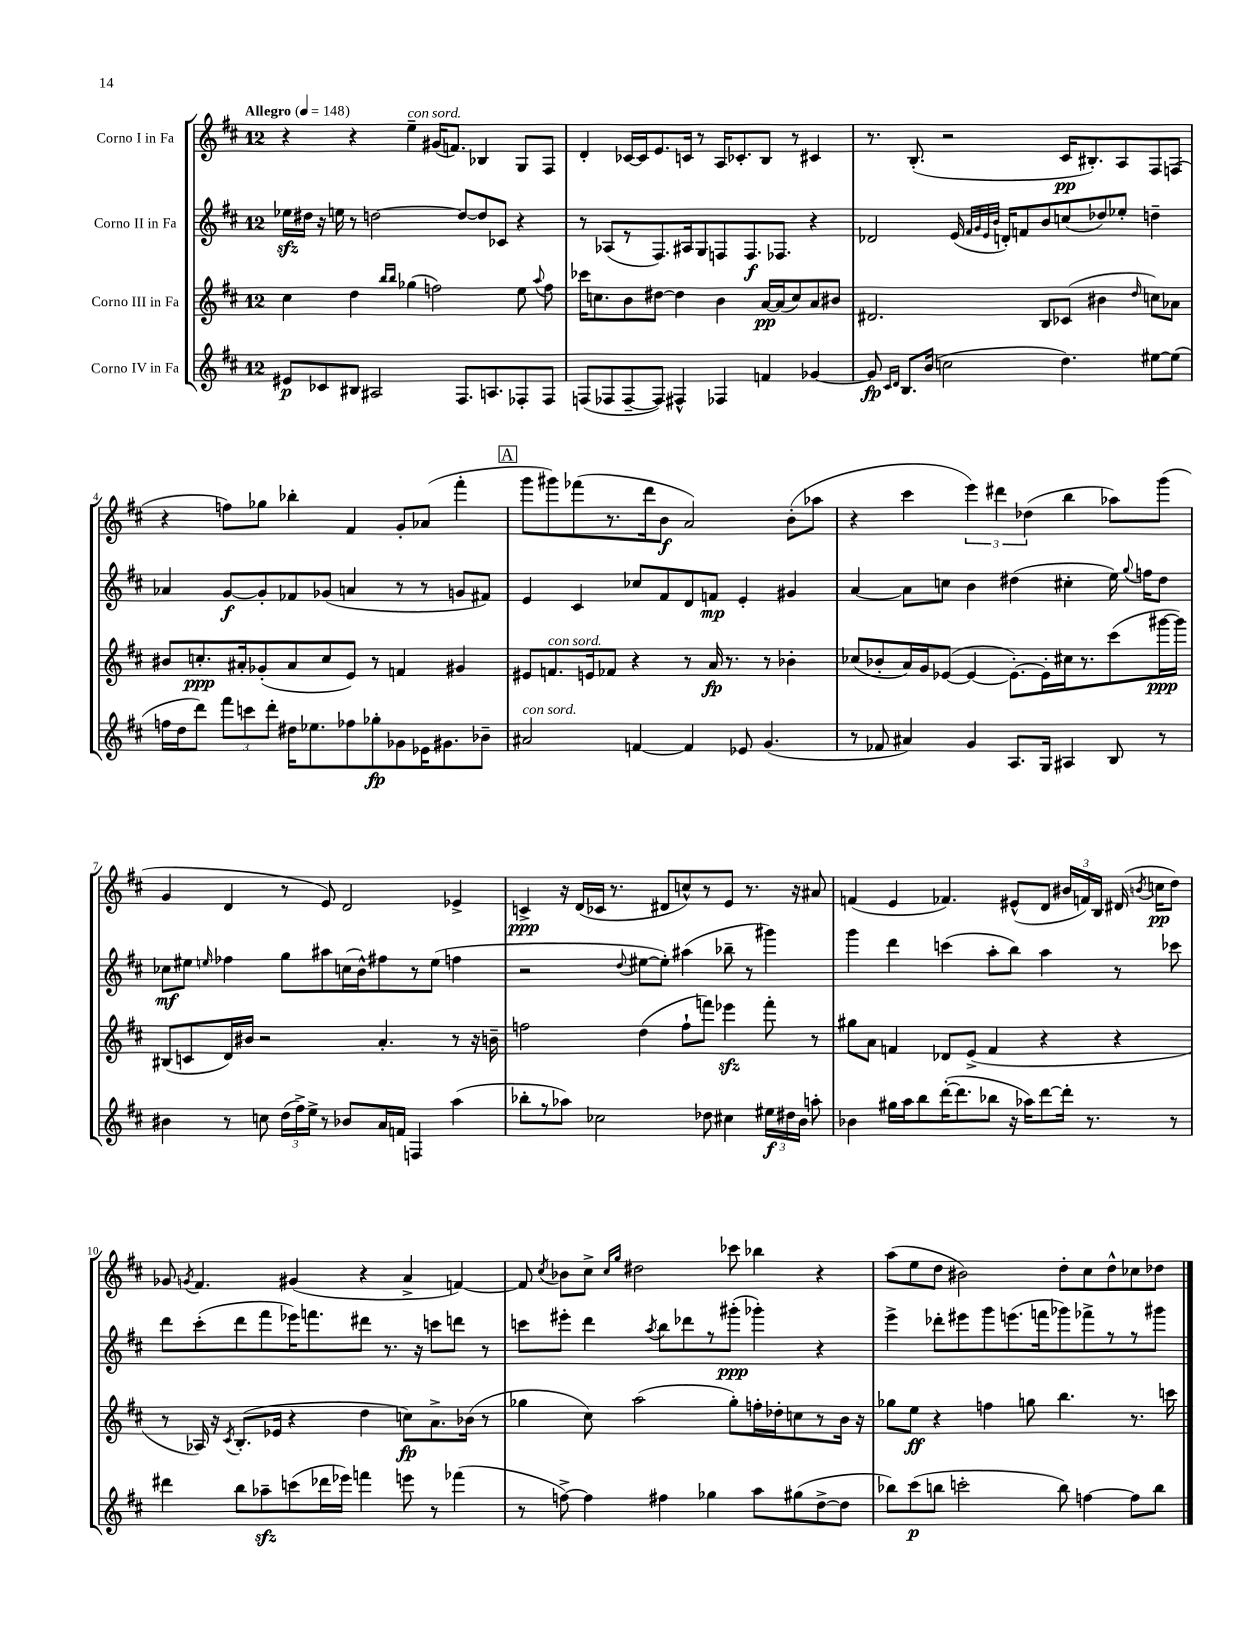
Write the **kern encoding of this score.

**kern	**kern	**kern	**kern
*staff4	*staff3	*staff2	*staff1
*clefG2	*clefG2	*clefG2	*clefG2
*k[f#c#]	*k[f#c#]	*k[f#c#]	*k[f#c#]
*M12/8	*M12/8	*M12/8	*M12/8
*MM148	*MM148	*MM148	*MM148
8e#	4cc#	16ee-	4r
.	.	16dd#	.
8c-	.	16r	.
.	.	16ee	.
8B#	4dd	8r	4r
2A#	.	[2dd	.
.	16qqbb	.	.
.	16qqbb	.	.
.	(4gg-	.	4ee~
.	2ff)	.	(16g#
.	.	.	8.f)
8.F#	.	8dd_	.
.	.	8dd]	4B-
8.A	.	.	.
.	.	8c-	.
8F-'	8ee	4r	8G
.	8qqaa	.	.
8F-	8ff	.	8F#
=	=	=	=
(8F	16ccc-	8r	4d'
.	8.cc	.	.
8F-	.	(8A-	.
[8F-~	8b	8r	[16c-
.	.	.	16c-]
8F-])	[8dd#	8.F#)	8.e
4F#^^	4dd#]	.	.
.	.	16A#	16c
.	.	8G	8r
4F-	4b	8F	16A
.	.	.	8.c-'
.	.	8.F	.
4f	[16a	.	8B
.	(16a]	8.F-	.
.	8cc)	.	8r
[4g-	8a	4r	4c#
.	8b#	.	.
=	=	=	=
8g-]	2.d#	2d-	8.r
16qqc#	.	.	.
16qqd	.	.	.
8.B	.	.	.
.	.	.	(8.B'
(16b	.	.	.
2cc	.	.	2r
.	.	(16e	.
.	.	32qqf#	.
.	.	32qqg	.
.	.	32qqe	.
.	.	32qqb	.
.	.	16d')	.
.	.	8f	.
.	8B	8b	.
4.dd)	(8c-	(8cc	16c#
.	.	.	8.B#')
.	4b#	8dd-)	.
.	.	8ee-'	8A
.	16qqdd	.	.
[8ee#	8cc)	4dd~	8F#
(8ee#]	8a-	.	(8F
=	=	=	=
16ff	8b#	4a-	4r
16dd	.	.	.
8ddd)	8.cc'	.	.
12fff#	.	[8g	8ff)
.	16a#'	.	.
12ccc	.	.	.
.	(8g-'	8g']	8gg-
12ddd'	.	.	.
16dd#	8a#	8f-	4bb-'
8.ee-	.	.	.
.	8cc	(8g-	.
8ff-	8e)	4a	4f#
8gg-'	8r	.	.
8g-	4f	8r	8g'
16e-	.	8r	(8a-
8.g#	.	.	.
.	4g#	8g	4fff#'
8b-~	.	8f#)	.
=	=	=	=
2a#	8e#	4e	8ggg
.	8.f	.	8ggg#)
.	.	4c#	(8fff-
.	16e	.	.
.	8f-	.	8.r
[4f	4r	8cc-	.
.	.	.	16ddd
.	.	8f#	8b
4f]	8r	8d	2a)
.	16a	8f	.
.	8.r	.	.
8e-	.	4e'	.
(4.g	8r	.	.
.	4b-'	4g#	(8b'
.	.	.	8aa-
=	=	=	=
8r	(8cc-	[4a	4r
8f-	8b-'	.	.
4a#)	16a)	8a]	4ccc#
.	16g	.	.
.	([8e-	8cc	.
4g	4e-_	4b	6eee)
.	.	.	6ddd#
8.A	8.e-'_)	(4dd#	.
.	.	.	(6dd-
16G	16e-']	.	.
4A#	16cc#	4cc#'	4bb
.	8.r	.	.
8B	(8ccc#	16ee)	8aa-)
.	.	8qqgg	.
.	.	16ff	.
8r	[16ggg#	8dd#	(8ggg
.	16ggg#])	.	.
=	=	=	=
4b#	(8B#	8cc-	4g
.	8c	8ee#	.
.	.	16qqee	.
8r	16d)	4ff-	4d
.	16b#	.	.
8cc	2r	.	.
(24dd	.	8gg	8r
24ff#^)	.	.	.
24ee^	.	.	.
8r	.	8aa#	8e)
8b-	.	(16cc	2d
.	.	16b^^)	.
16a	4.a'	8ff#	.
16f	.	.	.
4F	.	8r	.
.	.	(8ee	.
(4aa	8r	4ff	4e-^
.	16r	.	.
.	16b~	.	.
=	=	=	=
8bb-'	2ff	2r	4c^
8r	.	.	.
8aa-)	.	.	16r
.	.	.	(16d
2cc-	.	.	16c-
.	.	.	8.r
.	.	8qqdd	.
.	(4dd	[8ee#	.
.	.	8ee#'])	8d#
.	8ff`	(4aa#	8cc^^)
8dd-	8fff)	.	8r
4cc#	4eee-	8bb-~	8e
.	.	8r	8.r
24ee#	8fff'	4ggg#)	.
24dd#	.	.	.
.	.	.	16r
24b	.	.	.
8aa'	8r	.	8a#
=	=	=	=
4b-	8gg#	4ggg	(4f
.	8a	.	.
16gg#	4f	4ddd	4e
16aa	.	.	.
8bb	.	.	.
([16ddd'	8d-	(4ccc	4.f-)
8.ddd]	.	.	.
.	(8e^	.	.
8bb-	4f	8aa'	.
16r	.	8bb)	(8e#^^
16aa-)	.	.	.
[8ddd	4r	4aa	8d
16ddd']	.	.	24b#
.	.	.	24f)
8.r	.	.	.
.	.	.	24B
.	4r	8r	(16d#
.	.	.	8qb
.	.	.	16cc
8r	.	8ccc-	8dd)
=	=	=	=
4ddd#	8r	8ddd	8g-
.	.	.	8qg
.	16A-)	(8ccc#'	4.f#
.	16r	.	.
.	8qc#	.	.
8bb	(8.B'	8ddd	.
8aa-~	.	8fff#	.
.	16e-	.	.
(8ccc	4r	16eee-)	(4g#
.	.	8.fff	.
16ddd-	.	.	.
16eee-)	.	.	.
4fff	4dd	8ddd#	4r
.	.	8.r	.
8eee	8cc)	.	4a^
.	.	16r	.
8r	8.a^	8ccc	.
(4fff-	.	8ddd	[4f)
.	(16b-	.	.
.	8r	8r	.
=	=	=	=
8r	4gg-	8ccc	8f]
.	.	.	8qcc#
[8ff^)	.	8eee#'	8b-
4ff]	8cc#)	4ddd	8cc#^
.	.	.	16qqcc#
.	.	.	16qqgg
.	(2aa	.	2dd#
.	.	8qaa	.
4ff#	.	8bb	.
.	.	8ddd-	.
4gg-	.	8r	.
.	8gg-')	(8ggg#'	8ccc-
8aa	16ff'	4ggg-')	4bb-
.	16dd-'	.	.
(8gg#	8cc	.	.
[8dd^	8r	4r	4r
8dd]	16b	.	.
.	16r	.	.
=	=	=	=
8bb-)	8gg-	4eee^	(8aa
(8ccc#	8ee	.	8ee
8bb	4r	8ddd-'	8dd
2ccc'	.	8eee#	2b#)
.	4ff	8ggg	.
.	.	(8.eee	.
.	8gg	.	.
.	.	16fff	.
8bb)	4.bb	8ggg-)	8dd'
[4ff	.	8fff-^	8cc#
.	.	8r	8dd^^
8ff]	8.r	8r	8cc-
8bb	.	8ggg#	8dd-
.	16ccc	.	.
==	==	==	==
*-	*-	*-	*-
